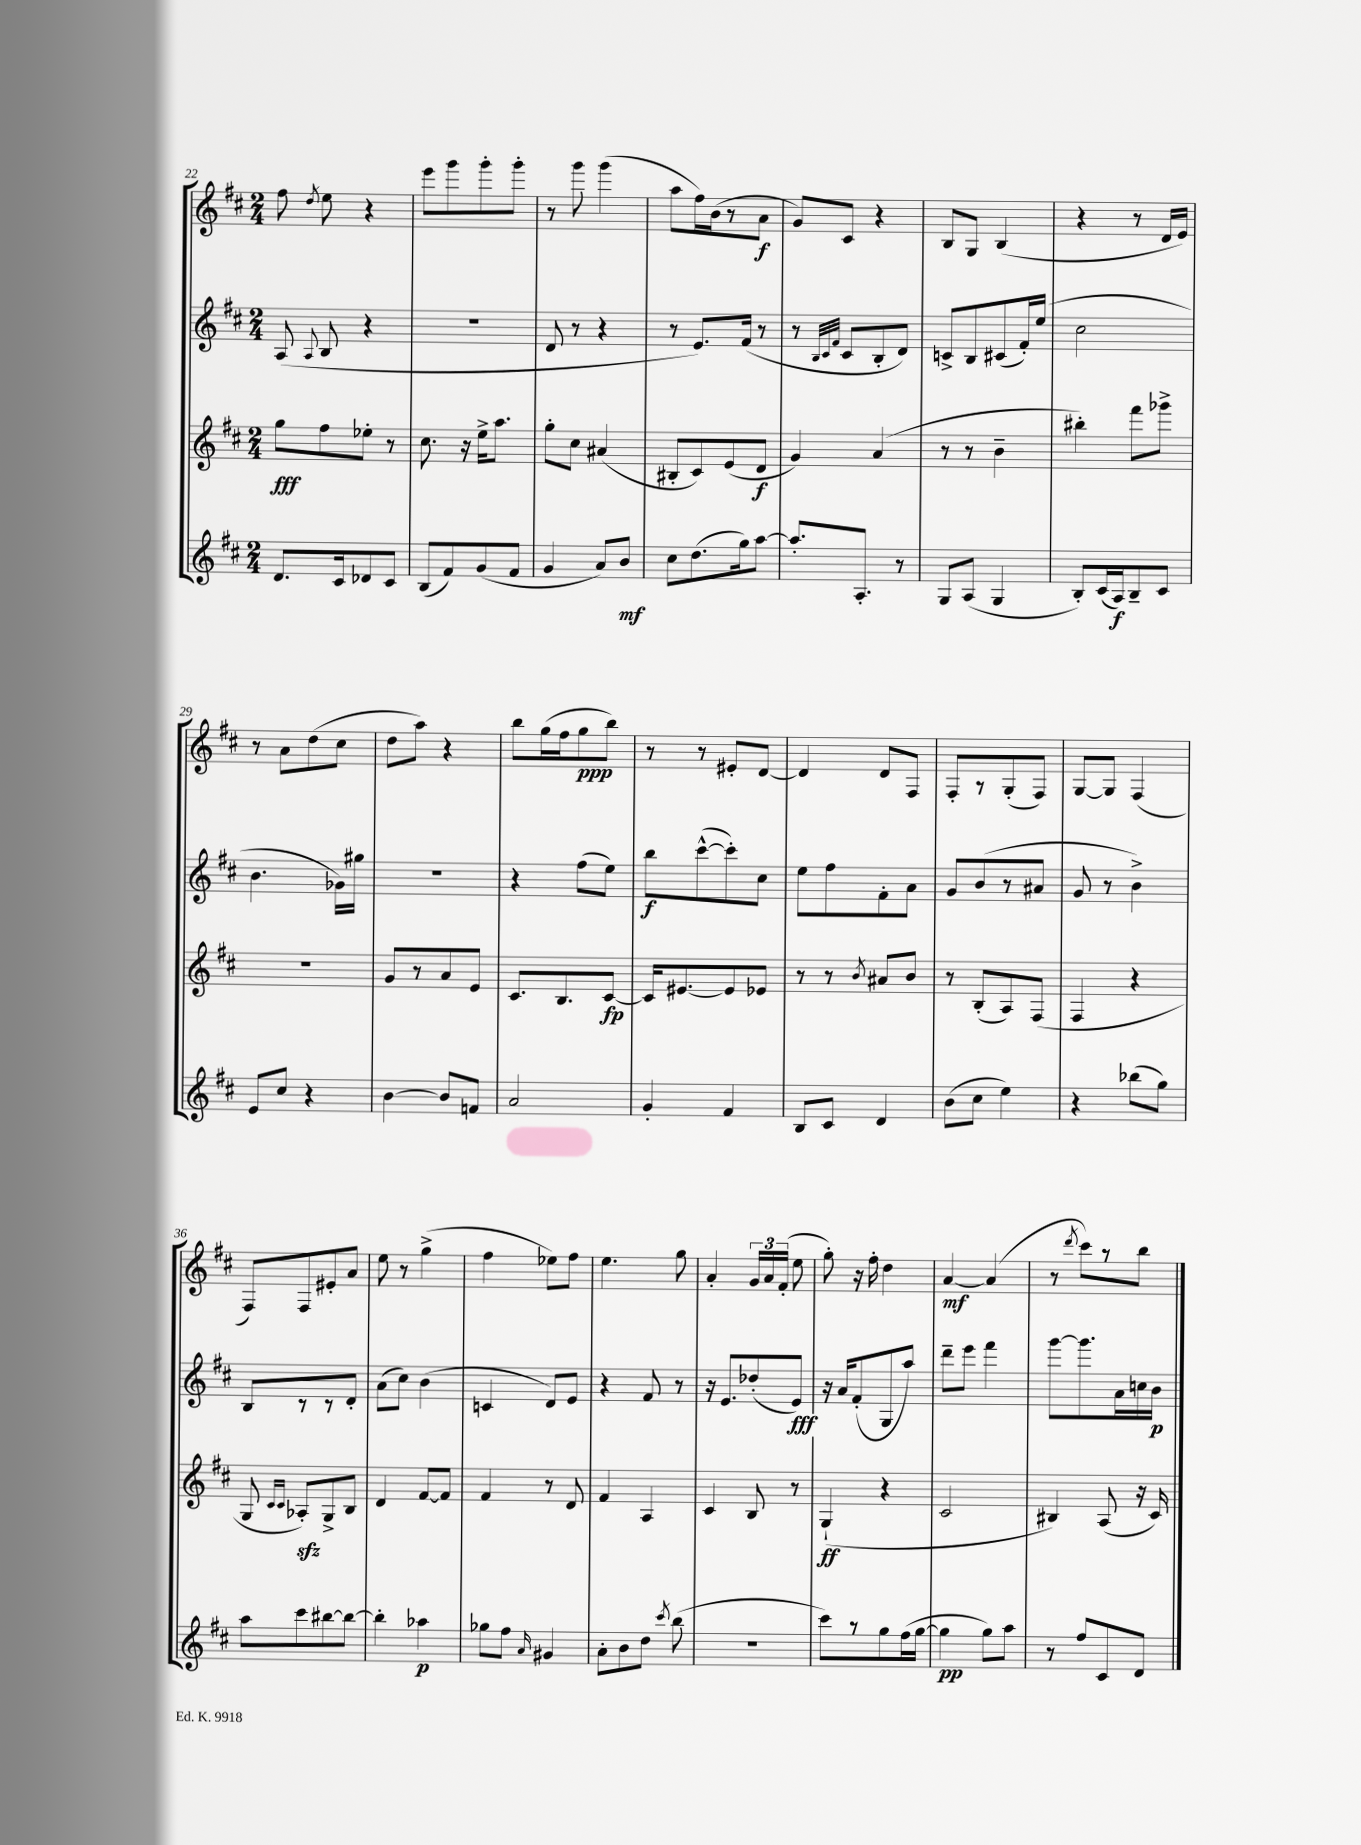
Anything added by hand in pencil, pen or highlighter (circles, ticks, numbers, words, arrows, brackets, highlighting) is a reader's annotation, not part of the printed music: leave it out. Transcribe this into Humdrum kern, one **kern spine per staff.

**kern	**kern	**kern	**kern
*staff4	*staff3	*staff2	*staff1
*clefG2	*clefG2	*clefG2	*clefG2
*k[f#c#]	*k[f#c#]	*k[f#c#]	*k[f#c#]
*M2/4	*M2/4	*M2/4	*M2/4
8.d	8gg	(8A	8ff#
.	.	8qqA	8qdd
.	8ff#	8B	8ee
16c#	.	.	.
8d-	8ee-'	4r	4r
8c#	8r	.	.
=	=	=	=
(8B	8.cc#	2r	8eee
8f#)	.	.	8ggg
.	16r	.	.
(8g	16ee^	.	8ggg'
.	8.aa	.	.
8f#	.	.	8ggg'
=	=	=	=
4g	8gg'	8d	8r
.	8cc#	8r	8ggg
8a)	(4a#	4r	(4ggg
8b	.	.	.
=	=	=	=
8cc#	8B#'	8r	8aa
(8.dd	8c#)	8.e)	16ff#)
.	.	.	(16b
.	(8e	.	8r
16gg)	.	(16f#	.
[8aa	8d	8r	8a
=	=	=	=
8.aa']	4g)	8r	8g)
.	.	32qqB	.
.	.	32qqc#	.
.	.	32qqf#	.
.	.	8c#	8c#
8.A'	.	.	.
.	(4a	8B'	4r
8r	.	8d)	.
=	=	=	=
8G	8r	8c^	8B
(8A	8r	8B	8G
4G	4b~	(8c#	(4B
.	.	16f#')	.
.	.	(16ee	.
=	=	=	=
8B')	4bb#')	2cc#	4r
(16c#	.	.	.
16A)	.	.	.
8B~	8fff#	.	8r
8c#	8ggg-^	.	16d
.	.	.	16e)
=	=	=	=
8e	2r	4.b	8r
8cc#	.	.	8a
4r	.	.	(8dd
.	.	16g-)	8cc#
.	.	16gg#	.
=	=	=	=
[4b	8g	2r	8dd
.	8r	.	8aa)
8b]	8a	.	4r
8f	8e	.	.
=	=	=	=
2a	8.c#	4r	8bb
.	.	.	(16gg
.	8.B	.	16ff#
.	.	(8ff#	8gg
.	[8c#	8ee)	8bb)
=	=	=	=
4g'	16c#]	8bb	8r
.	[8.e#	.	.
.	.	([8ccc#^^	8r
4f#	8e#]	8ccc#'])	8e#'
.	8e-	8cc#	[8d
=	=	=	=
8B	8r	8ee	4d]
8c#	8r	8ff#	.
.	8qb	.	.
4d	8a#	8f#'	8d
.	8b	8a	8F#
=	=	=	=
(8b	8r	8g	8F#'
8cc#	(8B'	(8b	8r
4ee)	8A)	8r	(8G'
.	(8F#	8a#	8F#)
=	=	=	=
4r	4F#	8g	[8G
.	.	8r	8G]
(8bb-	4r	4b^)	(4F#
8gg)	.	.	.
=	=	=	=
8aa	8G	8B	8F#)
.	16qqc#	.	.
.	16qqc#	.	.
8ccc#	8A-')	8r	8F#
[8bb#	8G^	8r	8e#'
8bb#_	8B	8d'	8a
=	=	=	=
4bb#']	4d	(8a	8ee
.	.	8cc#)	8r
4aa-	[8f#	(4b	(4gg^
.	8f#]	.	.
=	=	=	=
8gg-	4f#	4c	4ff#
8ff#	.	.	.
16qqa	.	.	.
4g#	8r	8d)	8ee-)
.	8d	8e	8ff#
=	=	=	=
8a'	4f#	4r	4.ee
8b	.	.	.
8dd	4A	8f#	.
8qccc#	.	.	.
(8bb	.	8r	8gg
=	=	=	=
2r	4c#	16r	4a'
.	.	8.e	.
.	8B	(8dd-'	24g
.	.	.	24a
.	.	.	(24f#'
.	8r	8e)	8ee
=	=	=	=
8ccc#)	(4G`	16r	8gg')
.	.	16a	.
8r	.	(8f#'	16r
.	.	.	16ff#'
8gg	4r	8G	4dd
(16ff#	.	8aa)	.
[16gg	.	.	.
=	=	=	=
4gg]	2c#	8ddd~	[4a
.	.	8eee	.
8gg)	.	4fff#	(4a]
8aa	.	.	.
=	=	=	=
8r	4B#)	[8ggg	8r
.	.	.	8qddd
8ff#	.	8.ggg]	8ccc#)
8c#	(8A	.	8r
.	.	16a	.
8d	16r	16cc	8bb
.	16c#)	16b	.
==	==	==	==
*-	*-	*-	*-
